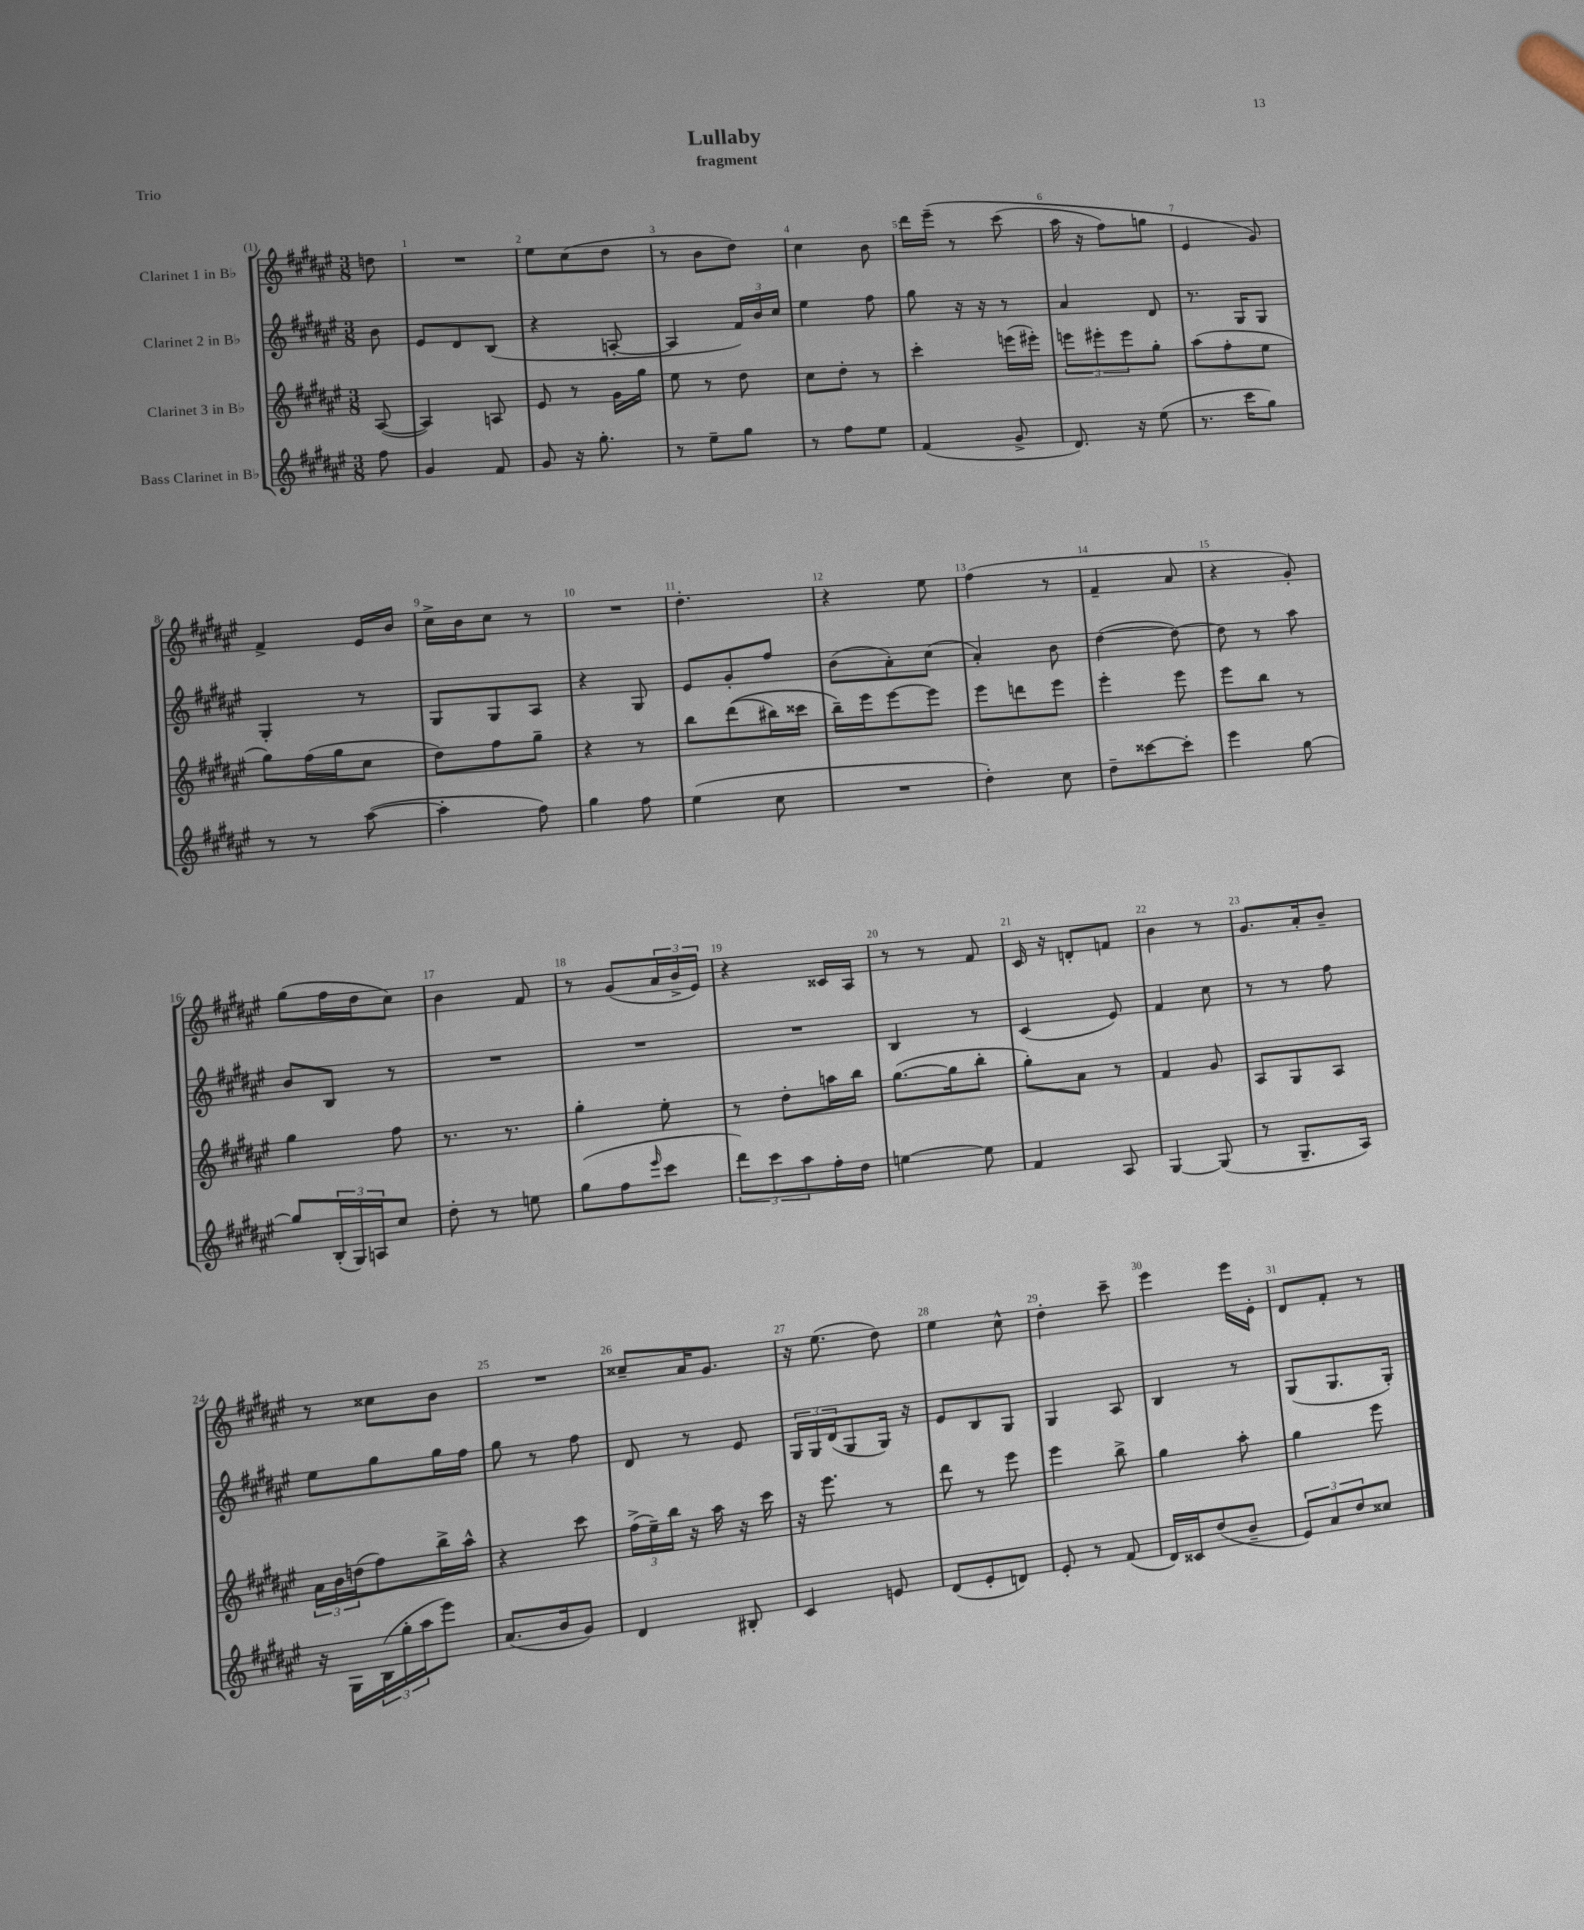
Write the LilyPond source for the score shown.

\header { title = "Lullaby" subtitle = "fragment" piece = "Trio" }
<<
\new StaffGroup <<
\new Staff = "s0" \with { instrumentName = "Clarinet 1 in Bb" } {
    \clef treble \key fis \major \numericTimeSignature \time 3/8 \partial 8
    d''8 |
    R4. |
    eis''8 cis''8( dis''8 |
    r8 b'8 dis''8) |
    cis''4 b'8 |
    dis'''16 eis'''16--\( r8 cis'''8( |
    ais''16 r16 fis''8) g''8 |
    eis'4 gis'8\) |
    fis'4-> eis'16 b'16 |
    cis''16-> b'16 cis''8 r8 |
    R4. |
    dis''4.-. |
    r4 eis''8 |
    fis''4( r8 |
    fis'4-- ais'8 |
    r4 gis'8-.) |
    gis''8( fis''16 dis''16 cis''8) |
    b'4 fis'8 |
    r8 gis'8( \tuplet 3/2 { ais'16 b'16-> eis'16) } |
    r4 cisis'16 ais16 |
    r8 r8 fis'8 |
    cis'16 r16 d'8-. f'8 |
    b'4 r8 |
    gis'8. ais'16-. b'8-- |
    r8 cisis''8 b'8 |
    R4. |
    cisis''8-- ais'16 gis'8. |
    r16 eis''8.( dis''8) |
    eis''4 cis''8-^ |
    dis''4-. cis'''8-- |
    eis'''4 eis'''16 eis'16-. |
    dis'8 fis'8-. r8 \bar "|." |
}
\new Staff = "s1" \with { instrumentName = "Clarinet 2 in Bb" } {
    \clef treble \key fis \major \numericTimeSignature \time 3/8 \partial 8
    b'8 |
    eis'8 dis'8 b8( |
    r4 a8~-. |
    a4 \tuplet 3/2 { fis'16) b'16 cis''16 } |
    eis''4 fis''8 |
    gis''8 r16 r16 r8 |
    ais'4 dis'8 |
    r8. gis16 gis8 |
    gis4-. r8 |
    gis8 gis8 ais8 |
    r4 gis8 |
    eis'8 gis'8-. fis''8 |
    b'8( ais'8-.) cis''8( |
    ais'4-.) b'8 |
    dis''4~( dis''8~) |
    dis''8 r8 ais''8 |
    b'8 b8 r8 |
    R4. |
    R4. |
    R4. |
    b4 r8 |
    cis'4( eis'8) |
    fis'4 cis''8 |
    r8 r8 fis''8 |
    eis''8 gis''8 gis''16 fis''16 |
    gis''8 r8 fis''8 |
    dis'8 r8 eis'8 |
    \tuplet 3/2 { gis16 gis16 dis'16( } gis8 gis16) r16 |
    eis'8 b8 gis8 |
    gis4 ais8 |
    b4 r8 |
    gis8( gis8. gis16-.) \bar "|." |
}
\new Staff = "s2" \with { instrumentName = "Clarinet 3 in Bb" } {
    \clef treble \key fis \major \numericTimeSignature \time 3/8 \partial 8
    ais8~( |
    ais4) a8 |
    eis'8 r8 gis'16 gis''16 |
    eis''8 r8 dis''8 |
    cis''8 dis''8-. r8 |
    cis'''4-. e'''16( eis'''16-.) |
    \tuplet 3/2 { e'''8 eis'''8-. eis'''8 } gis''8-. |
    ais''8( fis''8-. eis''8 |
    gis''8) fis''16( gis''16 cis''8 |
    dis''8) fis''8 gis''8-- |
    r4 r8 |
    b''8 dis'''8(\( bis''16) cisis'''16 |
    b''16--\) eis'''16 eis'''8~ eis'''8 |
    eis'''8 d'''8 eis'''8 |
    eis'''4-. eis'''8 |
    eis'''8 b''8 r8 |
    gis''4 fis''8 |
    r8. r8. |
    gis''4-. eis''8-. |
    r8 dis''8-. a''16 b''16 |
    gis''8.~( gis''16 b''8-. |
    gis''8-.) ais'8 r8 |
    fis'4 gis'8 |
    ais8 gis8 ais8 |
    \tuplet 3/2 { ais'16 b'16 d''16( } fis''8) b''16-> ais''16-^ |
    r4 cis'''8 |
    \tuplet 3/2 { fis''16->( eis''16--) b''16 } r16 ais''16 r16 cis'''16 |
    r16 eis'''8. r8 |
    dis'''8 r8 eis'''8 |
    eis'''4 b''8-> |
    gis''4 ais''8-. |
    gis''4 eis'''8 \bar "|." |
}
\new Staff = "s3" \with { instrumentName = "Bass Clarinet in Bb" } {
    \clef treble \key fis \major \numericTimeSignature \time 3/8 \partial 8
    fis''8 |
    gis'4 fis'8 |
    gis'8 r16 gis''8.-. |
    r8 eis''8-- gis''8 |
    r8 fis''8 eis''8 |
    fis'4( gis'8-> |
    dis'8.) r16 eis''8( |
    r8. cis'''16 gis''8) |
    r8 r8 ais''8~( |
    ais''4-. fis''8) |
    gis''4 fis''8 |
    eis''4( cis''8 |
    R4. |
    dis''4-.) cis''8 |
    dis''8-- cisis'''8~ cisis'''8-. |
    eis'''4 gis''8~ |
    gis''8 \tuplet 3/2 { b16-.( gis16) a16 } cis''8 |
    dis''8-. r8 e''8 |
    gis''8( fis''8 \grace { eis'''16 } cis'''8 |
    \tuplet 3/2 { dis'''8) cis'''8 ais''8 } fis''16-. dis''16 |
    e''4~ e''8 |
    fis'4 ais8 |
    gis4~ gis8( |
    r8 gis8.-- ais16) |
    r16 gis16 \tuplet 3/2 { b16( gis''16-. ais''16 } eis'''8) |
    ais'8.( b'16 gis'8) |
    dis'4 bis8-. |
    cis'4 e'8 |
    dis'8( eis'8-. d'8) |
    eis'8-. r8 fis'8( |
    dis'16) cisis'16 dis''8( b'8-- |
    \tuplet 3/2 { eis'8) ais'8 dis''8 } cisis''8 \bar "|." |
}
>>
>>
\layout { \context { \Score \override BarNumber.break-visibility = ##(#f #t #t) barNumberVisibility = #all-bar-numbers-visible } }
